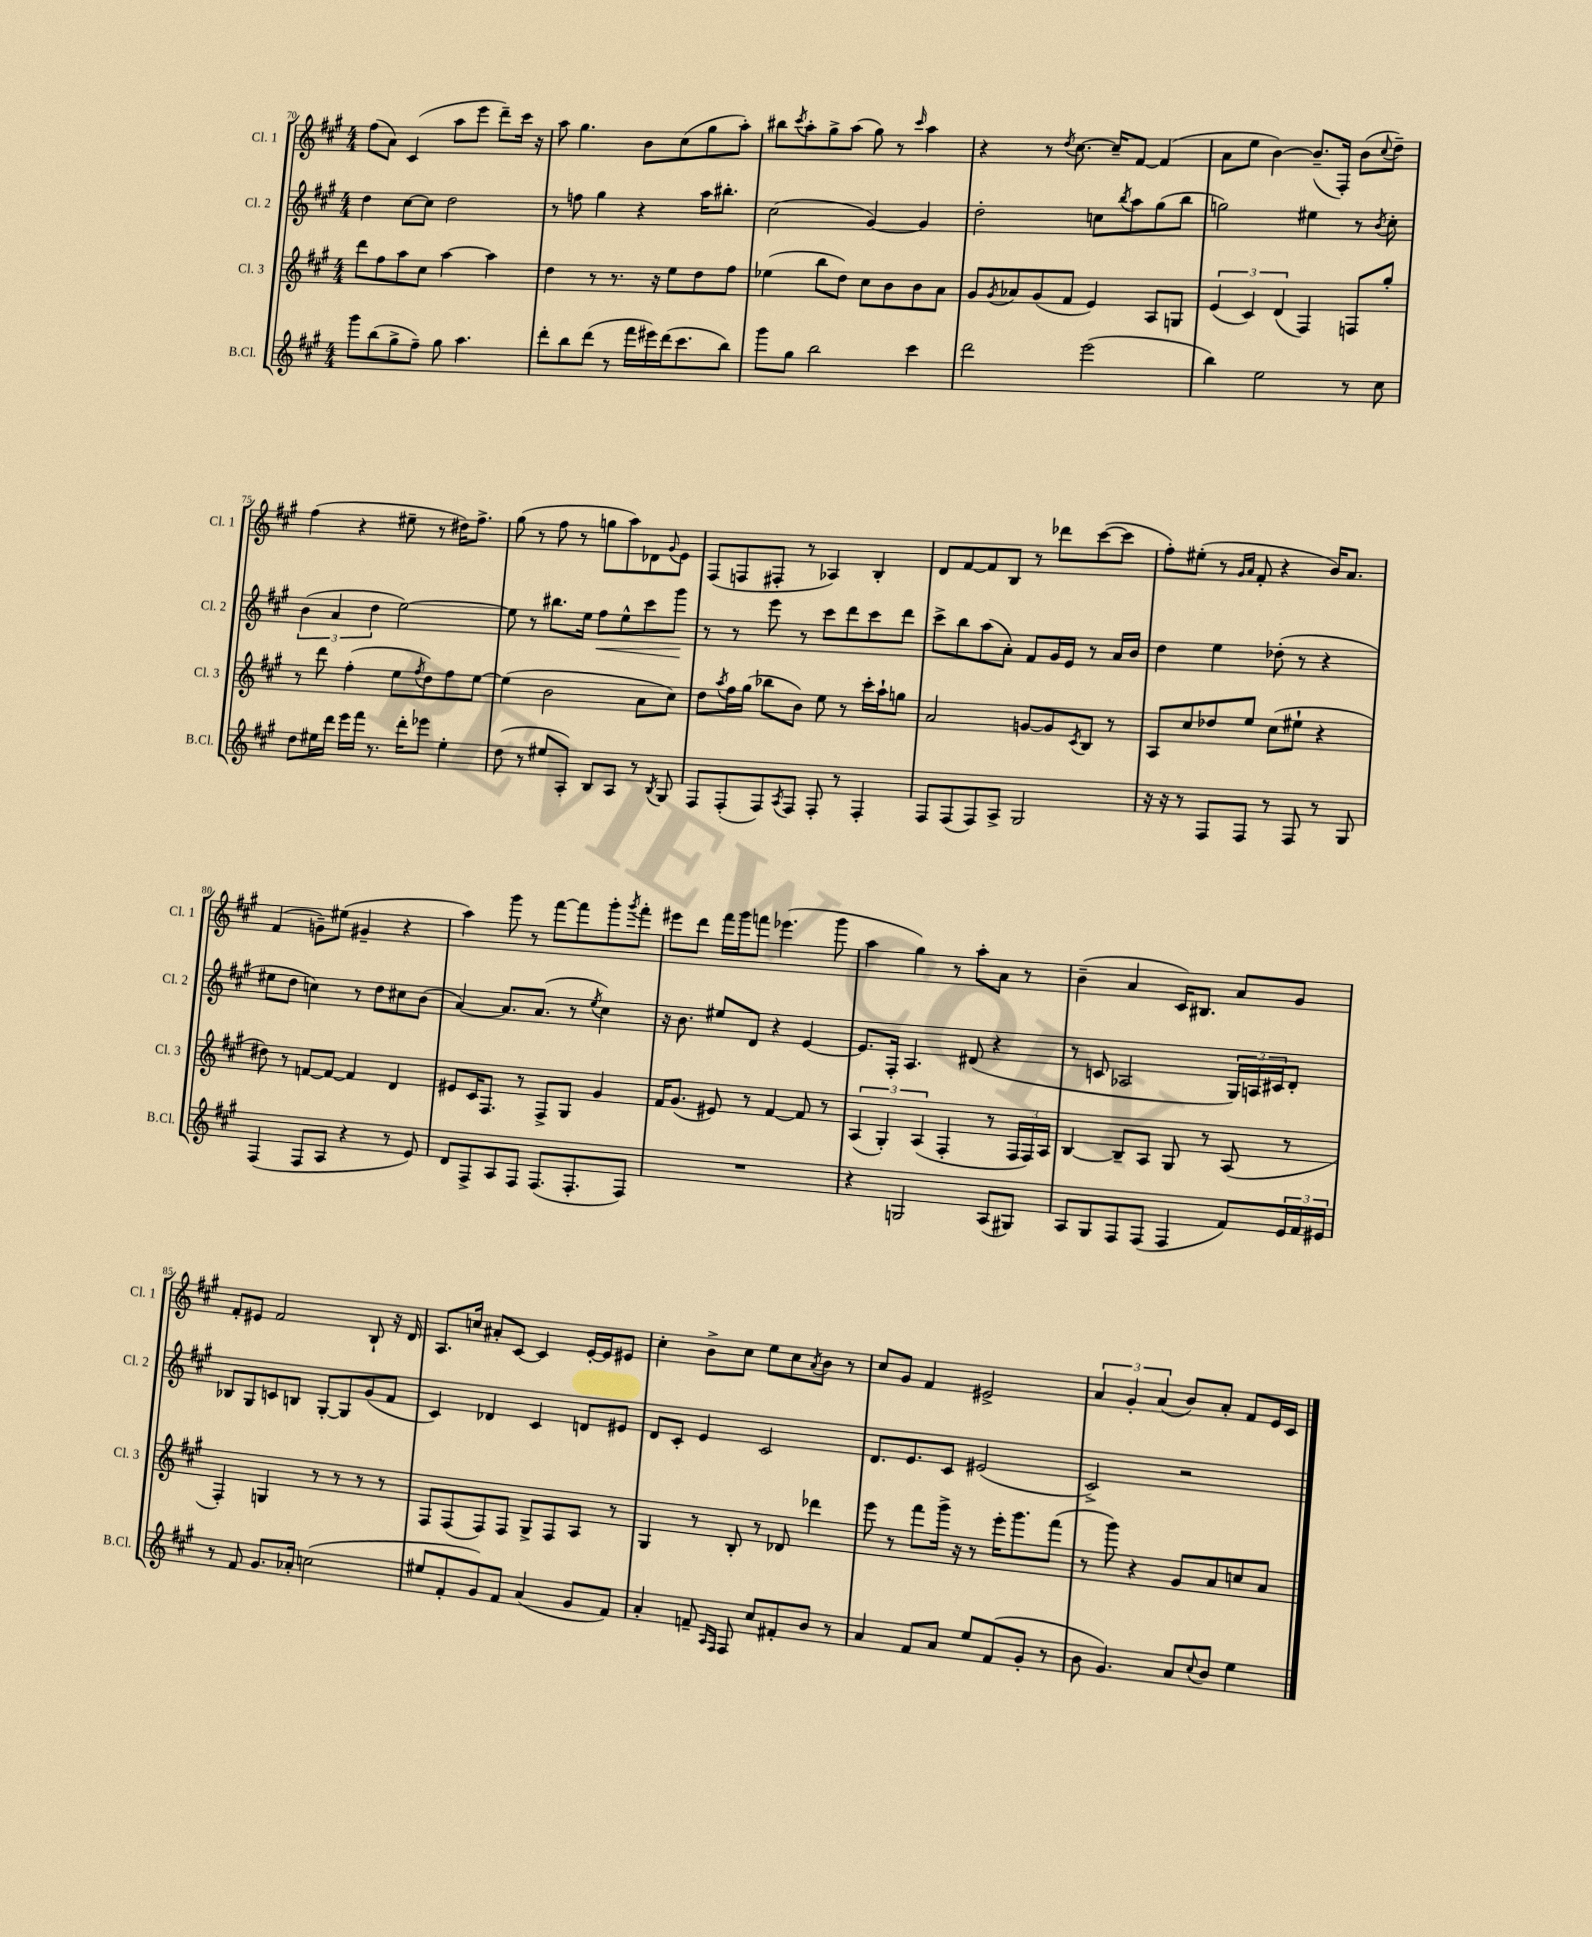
<<
\new StaffGroup <<
\new Staff = "s0" \with { instrumentName = "Cl. 1" shortInstrumentName = "Cl. 1" } {
    \clef treble \key a \major \numericTimeSignature \time 4/4
    fis''8( a'8) cis'4( a''8 e'''8 d'''8--) cis'''16 r16 |
    a''8 gis''4. b'8 cis''8( gis''8 a''8-.) |
    bis''8 \acciaccatura { cis'''8 } a''8-. gis''8-> a''8( gis''8) r8 \grace { cis'''16 } a''4 |
    r4 r8 \acciaccatura { d''8 } cis''8.~ cis''16-- fis'8~ fis'4( |
    a'8 e''8 b'4~) b'8.--( fis16-.) b'8( \appoggiatura { cis''8 } d''8--) |
    fis''4( r4 eis''8-- r8 dis''16) fis''8.-> |
    gis''8( r8 fis''8 r8 g''8 a''8) des'8 \appoggiatura { gis'8 } e'8 |
    fis8( f8 fis8-. r8 aes4) b4-. |
    d'8 fis'8~ fis'8 b8 r8 des'''8 cis'''8~( cis'''8 |
    fis''8-.) eis''8-.( r8 \grace { gis'16 a'16 } fis'8-. r4 b'16) a'8. |
    fis'4( g'8--) eis''8( gis'4-- r4 |
    a''4) gis'''8 r8 fis'''8~ fis'''8 gis'''8-. \acciaccatura { gis'''8 } fis'''8-. |
    eis'''8 d'''8 fis'''16 gis'''16 f'''8 ees'''4.( gis'''8 |
    a''4 gis''4) r8 a''8-. a'8 r8 |
    b'4--( a'4 cis'16) bis8. a'8 gis'8 |
    fis'8-. eis'8 fis'2 b8-! r16 d'16 |
    a8. c''16 ais'8-. cis'8~ cis'4 e'16~-. e'16 eis'8 |
    cis''4-. b'8-> cis''8 e''8 cis''8 \acciaccatura { a'8 } b'8 r8 |
    cis''8 gis'8 fis'4 eis'2-> |
    \tuplet 3/2 { a'4 gis'4-. a'4( } b'8) a'8-. fis'8 e'16 cis'16 \bar "|." |
}
\new Staff = "s1" \with { instrumentName = "Cl. 2" shortInstrumentName = "Cl. 2" } {
    \clef treble \key a \major \numericTimeSignature \time 4/4
    d''4 cis''8~ cis''8 d''2 |
    r8 f''8 gis''4 r4 a''16 bis''8.-. |
    cis''2( gis'4~) gis'4 |
    d''2-. c''8 \acciaccatura { b''8 } a''8 gis''8( b''8 |
    g''2) eis''4 r8 \acciaccatura { b'8 } cis''8-. |
    \tuplet 3/2 { b'4( a'4 d''4 } e''2~) |
    e''8 r8 bis''8. e''16 fis''8\< e''8-^ cis'''8 gis'''8\! |
    r8 r8 e'''8 r8 cis'''8 d'''8 cis'''8 d'''8 |
    cis'''8-> b''8 a''8( a'8-.) fis'8 gis'16 e'16 r8 a'16 b'16 |
    d''4 e''4 des''8-.( r8 r4 |
    eis''8 d''8 c''4) r8 d''8 cis''8 b'8( |
    a'4~) a'8. a'8.( r8 \acciaccatura { e''8 } cis''4) |
    r16 b'8. eis''8 d'8 r4 e'4~ |
    e'8. fis16-. a4. dis'8( r4 |
    r8 c'8 aes2 \tuplet 3/2 { gis16) a16 cis'16 } d'8-. |
    bes8 gis8 c'8 b8 gis8~-. gis8 gis'8( fis'8 |
    cis'4) des'4 cis'4 d'8 eis'8 |
    d'8 cis'8-. e'4 cis'2 |
    d'8. e'8. cis'8 eis'2( |
    cis'2->) r2 \bar "|." |
}
\new Staff = "s2" \with { instrumentName = "Cl. 3" shortInstrumentName = "Cl. 3" } {
    \clef treble \key a \major \numericTimeSignature \time 4/4
    d'''8 fis''8 a''8 cis''8 a''4~ a''4 |
    d''4 r8 r8. r16 e''8 d''8 fis''8 |
    ees''4( b''8 d''8) cis''8 b'8 b'8 a'8 |
    gis'8 \acciaccatura { gis'8 } aes'8 gis'8( fis'8 e'4) a8 g8 |
    \tuplet 3/2 { e'4( cis'4) d'4( } fis4) f8 gis''8-. |
    r8 d'''8 fis''4-.( e''8 \acciaccatura { fis''8 } d''8) fis''8 e''8~ |
    e''4( b'2 a'8 cis''8) |
    d''8 \acciaccatura { a''8 } fis''16 gis''16( bes''8 b'8) e''8 r8 cis'''16-. a''16-! g''8 |
    a'2 g'8~ g'8 \acciaccatura { cis'8 } b8 r8 |
    a8 cis''8 des''8 e''8 cis''8( eis''8-! r4 |
    dis''8) r8 f'8~ f'8~ f'4 d'4 |
    eis'8 cis'16 fis8. r8 fis8-> gis8 gis'4 |
    fis'16 gis'8.( eis'8) r8 fis'4~ fis'8 r8 |
    \tuplet 3/2 { a4( gis4-.) a4( } fis4-. r8 \tuplet 3/2 { fis16 fis16) a16 } |
    b4~ b8-- a8 gis8 r8 a8( r8 |
    fis4-.) g4 r8 r8 r8 r8 |
    fis8 fis8( fis8) fis8 gis8-> fis8 a8 r8 |
    gis4 r8 b8-. r8 des'8 des'''4 |
    e'''8 r8 fis'''8 gis'''16-> r16 r8 e'''16-. gis'''8. fis'''8( |
    r8 gis'''8) r4 gis'8 a'8 c''8 a'8 \bar "|." |
}
\new Staff = "s3" \with { instrumentName = "B.Cl." shortInstrumentName = "B.Cl." } {
    \clef treble \key a \major \numericTimeSignature \time 4/4
    gis'''8 b''8( gis''8-> fis''8--) gis''8 a''4. |
    d'''8-. b''8 d'''8( r8 fis'''16 eis'''16) d'''16( cis'''8. b''8) |
    gis'''8 gis''8 b''2 cis'''4 |
    d'''2 e'''2( |
    b''4) e''2 r8 cis''8 |
    d''8 eis''16 d'''16 e'''16 fis'''16 r8. d'''16-. ees'''8 eis''4-. |
    d''8( r8 eis''8 a8-.) b8 a8 r8 \acciaccatura { b8 } gis8 |
    fis8 fis8-.( fis8) \acciaccatura { a8 } fis8 fis8-. r8 fis4-. |
    fis8 fis8( fis8) a8-> gis2 |
    r16 r16 r8 fis8 fis8 r8 fis8 r8 gis8 |
    fis4( fis8 a8 r4 r8 e'8) |
    d'8 fis8-> a8 fis8 fis8.( fis8.-. fis8) |
    R1 |
    r4 g2 a8( gis8) |
    a8 gis8 fis8 fis8( fis4 fis'8) \tuplet 3/2 { e'16 fis'16 eis'16 } |
    r8 fis'8 gis'8. aes'16-. c''2( |
    eis''8 fis'8-. gis'8) fis'8 a'4( gis'8 fis'8) |
    a'4-. f'8-- \grace { a16 fis16 } fis8 cis''8 fis'8-. b'8 r8 |
    a'4 fis'8 a'8 e''8 fis'8( gis'8-. r8 |
    b'8 gis'4.) a'8 \appoggiatura { cis''8 } b'8 e''4 \bar "|." |
}
>>
>>
\layout { \context { \Score currentBarNumber = #70 } }
